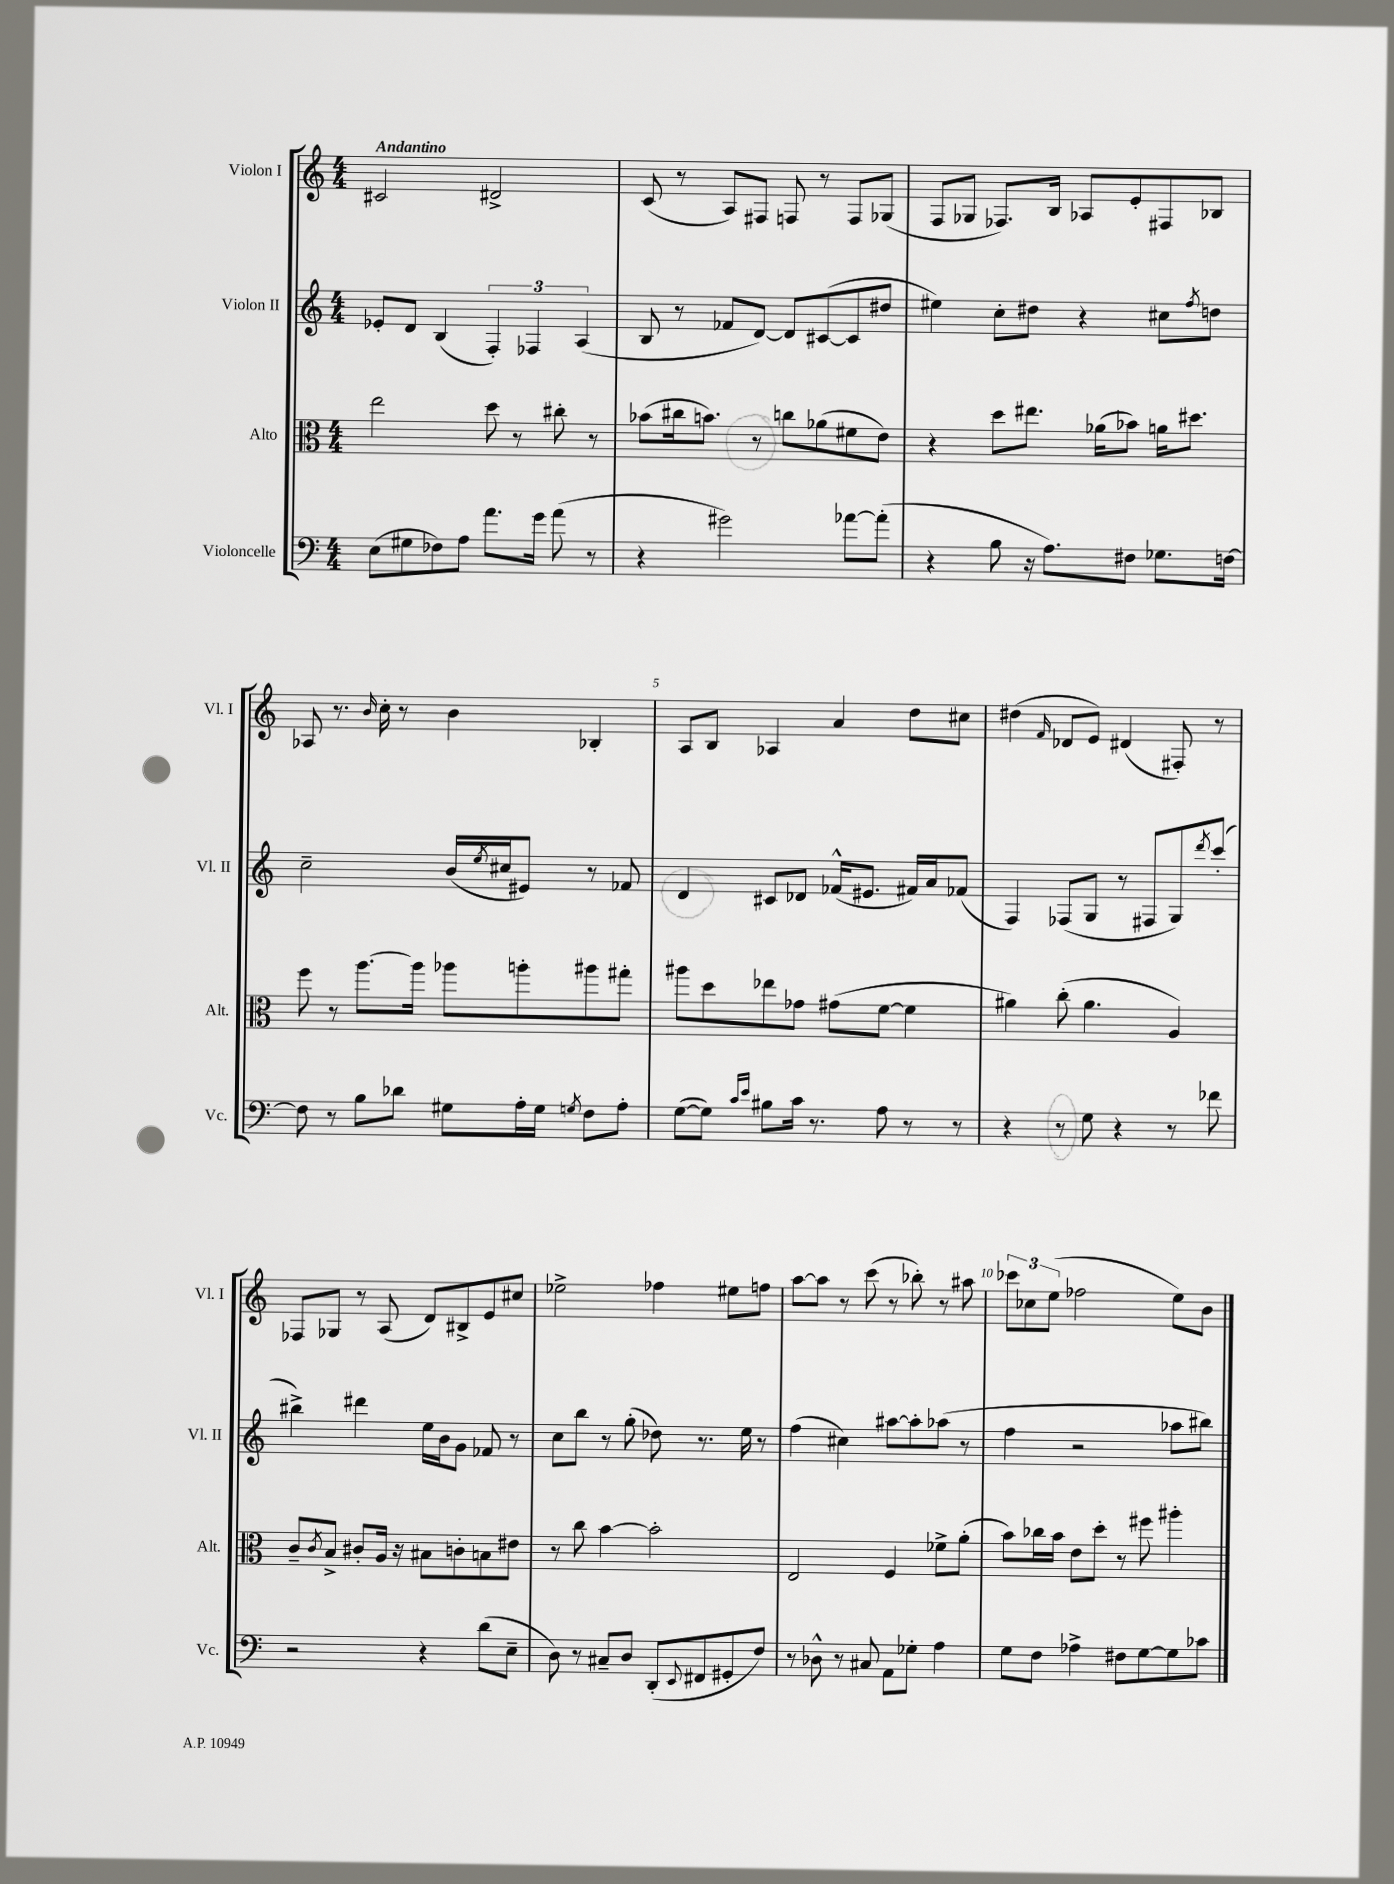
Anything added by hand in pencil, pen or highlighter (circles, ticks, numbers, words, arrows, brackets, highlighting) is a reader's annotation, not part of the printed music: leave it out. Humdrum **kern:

**kern	**kern	**kern	**kern
*part4	*part3	*part2	*part1
*staff4	*staff3	*staff2	*staff1
*I"Violoncelle	*I"Alto	*I"Violon II	*I"Violon I
*I'Vc.	*I'Alt.	*I'Vl. II	*I'Vl. I
*clefF4	*clefC3	*clefG2	*clefG2
*k[]	*k[]	*k[]	*k[]
*M4/4	*M4/4	*M4/4	*M4/4
=1	=1	=1	=1
!	!	!	!LO:TX:a:B:t=Andantino
(8E\L	2ee\	8e-X'/L	2c#X/
8G#X\	.	8d/J	.
8F-X\)	.	(4B/	.
8A\J	.	.	.
8.a\L	8dd\	6F'/)	2d#X^/
.	8r	.	.
.	.	6F-X/	.
16g\Jk	.	.	.
(8a\	8cc#X'\	.	.
.	.	(6A/	.
8r	8r	.	.
=2	=2	=2	=2
4r	(8b-X\L	8B/	(8c/
.	16cc#X\k	8r	8r
.	8.bn\J)	.	.
2g#X\)	.	8f-X/L	8A/L)
.	8r	[8d/J)	8F#X/J
.	8ccn\L	8d/L]	8Fn/
.	(8a-X\	([8c#X/	8r
[8a-X\L	8f#X\	8c#/]	8F/L
(8a-'\J]	8e\J)	8dd#X/J	(8G-X/J
=3	=3	=3	=3
4r	4r	4ee#X\)	8F/L
.	.	.	8G-X/J
8B\	8dd\L	8cc'\L	8.F-X/L)
16r	8.ee#X\J	8dd#X\J	.
8.A\L)	.	.	16B/Jk
.	.	4r	8A-X/L
.	(16a-X\KL	.	.
8F#X\J	8b-X\J)	.	8e'/
8.G-X\L	16an\KL	8cc#X\L	8F#X/
.	8.dd#X\J	.	.
.	.	8qff/	.
.	.	8ddn\J	8B-X/J
[16Fn\Jk	.	.	.
!!LO:LB:g=z
=4	=4	=4	=4
8F\]	8ff\	2cc~\	8A-X/
8r	8r	.	8.r
8B\L	[8.aa\L	.	.
.	.	.	16qqb/
.	.	.	16cc'\
8d-X\J	.	.	8r
.	16aa\Jk]	.	.
8G#X\L	8aa-X\L	(16b/LL	4b\
.	.	8qee/	.
.	.	16cc#X/J	.
16A'\L	8aan'\	8e#X/J)	.
16G#\JJ	.	.	.
8qGn/	.	.	.
8F\L	8aa#X\	8r	4B-X'/
8A'\J	8gg#X'\J	8f-X/	.
=5	=5	=5	=5
([8G\L	8aa#X\L	4d/	8A/L
8G\J])	8dd\	.	8B/J
16qqc/LL	.	.	.
16qqe/JJ	.	.	.
8B#X\L	8ee-X\	8c#X/L	4A-X/
16c\Jk	8g-X\J	8d-X/J	.
8.r	.	.	.
.	(8g#X\L	(16f-X^^/KL	4a/
.	.	8.e#X/J	.
8A\	[8f\J	.	.
8r	4f\]	16f#X/LL)	8dd\L
.	.	16a/J	.
8r	.	(8f-X/J	8cc#X\J
=6	=6	=6	=6
4r	4a#X\)	4F/)	(4dd#X\
.	.	.	16qqf/
8r	(8cc'\	(8F-X/L	8d-X/L
8G\	4.a#\	8G/J	8e/J)
4r	.	8r	(4d#X/
.	.	8F#X/L	.
8r	4A/)	8G/)	8F#X'/)
.	.	8qddd/	.
8f-X\	.	(8ccc'/J	8r
!!LO:LB:g=z
=7	=7	=7	=7
2r	8c~/L	4bb#X^\)	8F-X/L
.	8qc/	.	.
.	8B^/J	.	8G-X/J
.	8c#X'/L	4ddd#X\	8r
.	16A/Jk	.	(8A/
.	16r	.	.
4r	8B#X\L	16ee\LL	8d/L)
.	.	16b\J	.
.	8cn'\	8g\J	8B#X^/
(8d\L	8Bn\	8f-X/	8e/
8E~\J	8e#X\J	8r	8cc#X/J
=8	=8	=8	=8
8D\)	8r	8cc\L	2ee-X^\
8r	8cc\	8bb\J	.
8C#X~/L	[4b\	8r	.
8D/J	.	(8gg'\	.
(8DD'/L	2b'\]	8dd-X\)	4ff-X\
8qqEE/	.	.	.
8FF#X/	.	8.r	.
8GG#X'/	.	.	8ee#X\L
.	.	16ee\	.
8F/J)	.	8r	8ffn\J
=9	=9	=9	=9
8r	2E/	(4ff\	[8aa\L
8D-X^^\	.	.	8aa\J]
8r	.	4cc#X\)	8r
8C#X/	.	.	(8ccc\
8AA\L	4F/	[8aa#X\L	8r
8G-X'\J	.	8aa#'\]	8bb-X'\)
4A\	8f-X^\L	(8aa-X\J	8r
.	(8a'\J	8r	8aa#X\
=10	=10	=10	=10
8G\L	8b\L)	4ff\	12ccc-X\L
.	.	.	12cc-X\
8F\J	16cc-X\L	.	.
.	.	.	(12ee\J
.	16b\JJ	.	.
4A-X^\	8e\L	2r	2ff-X\
.	8dd'\J	.	.
8F#X\L	8r	.	.
[8G\	8ff#X\	.	.
8G\]	4aa#X'\	8aa-X\L	8ee\L)
8c-X\J	.	8bb#X\J)	8b\J
==	==	==	==
*-	*-	*-	*-
